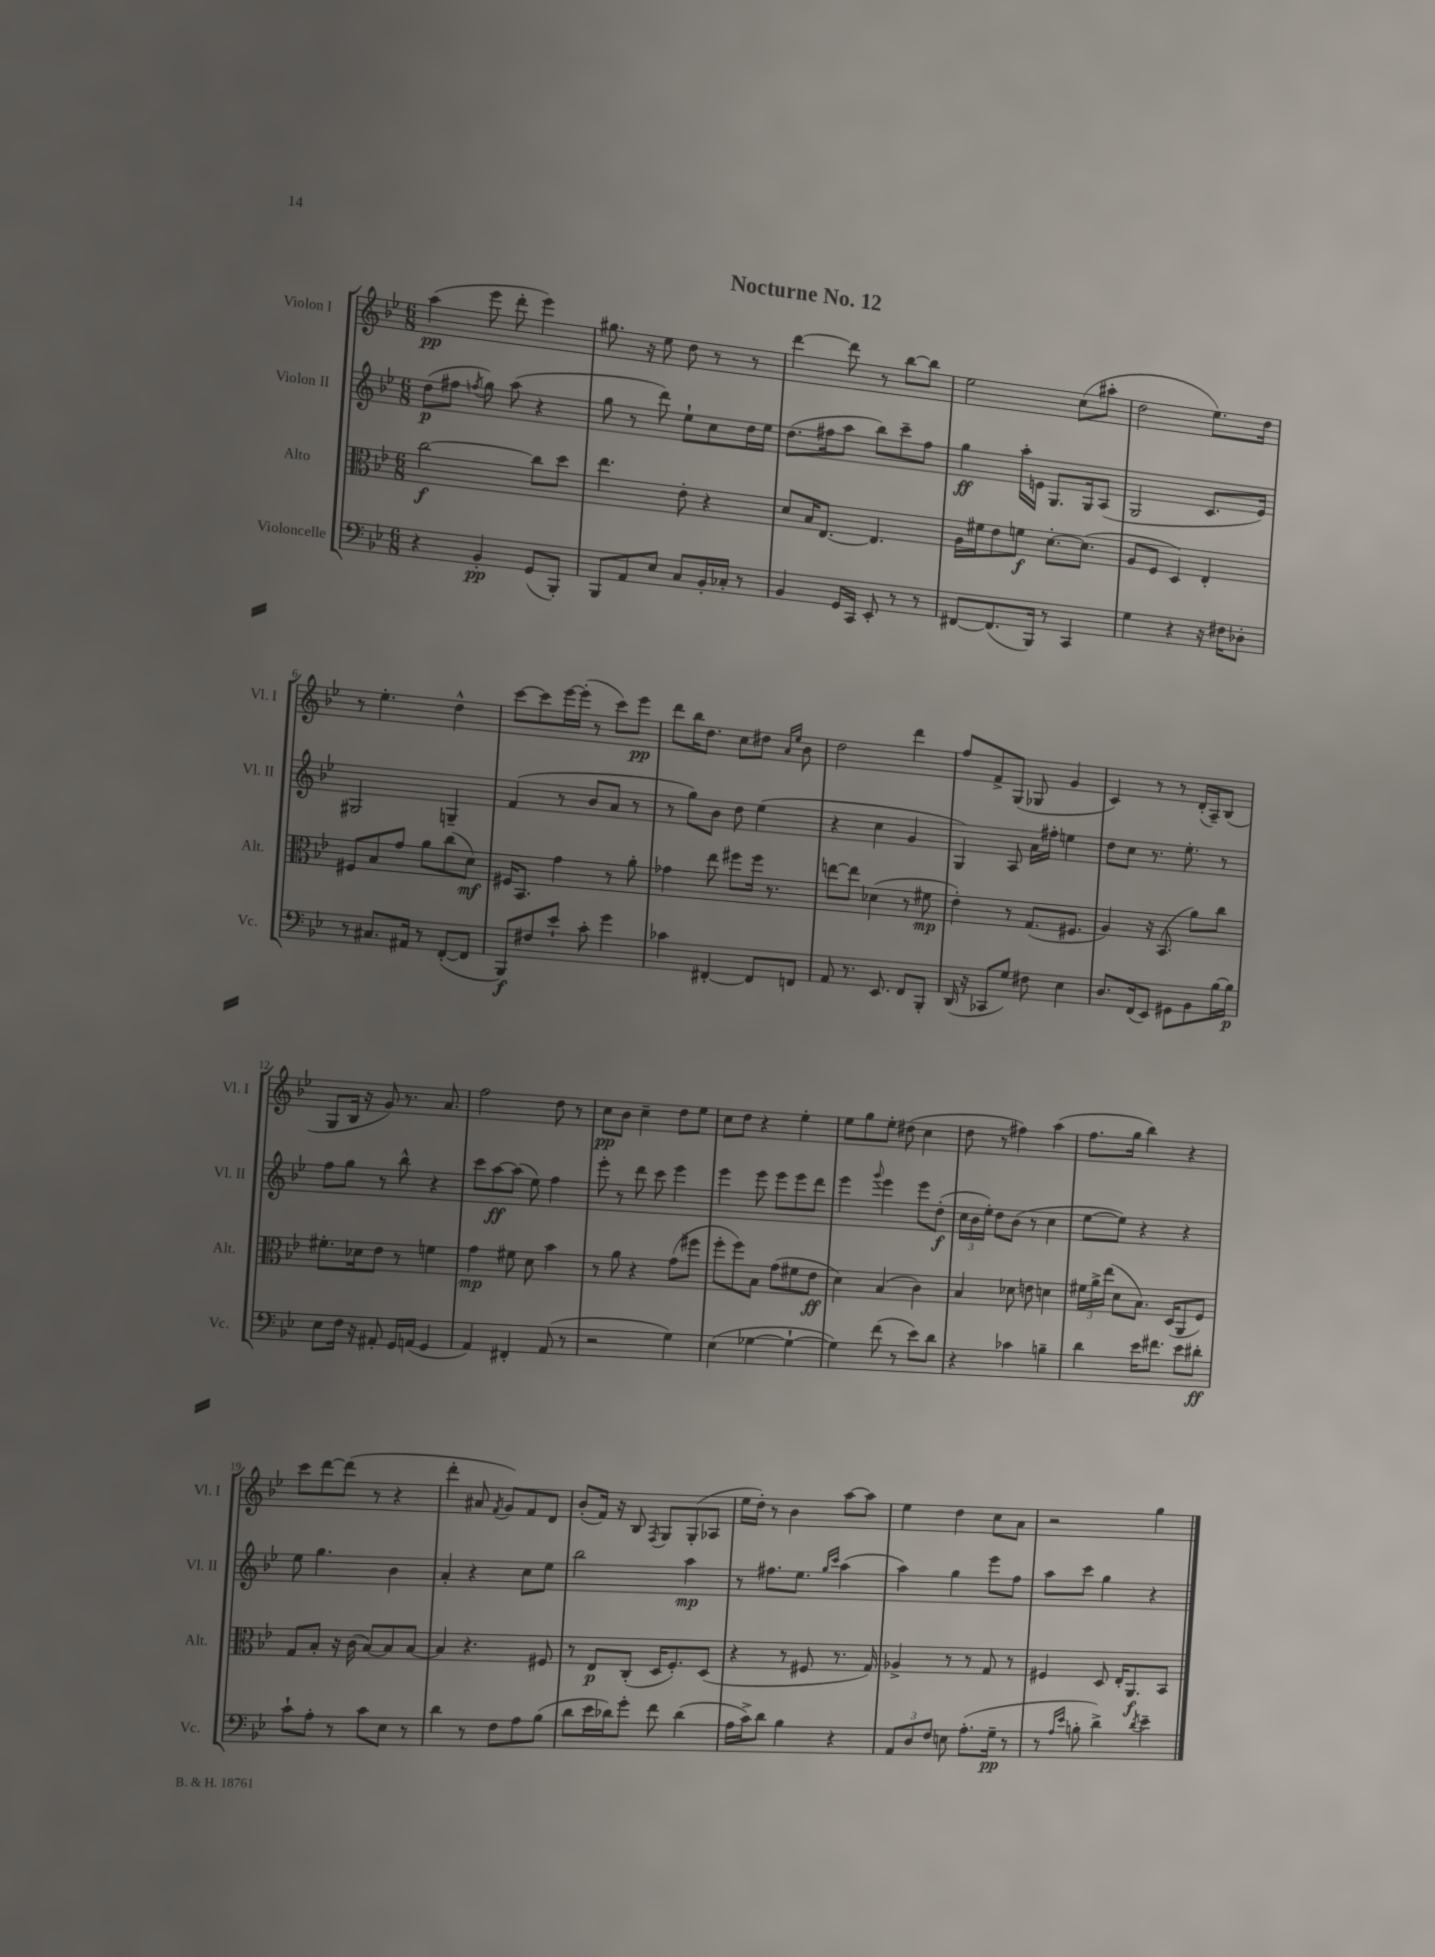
\header { title = "Nocturne No. 12" }
<<
\new StaffGroup <<
\new Staff = "s0" \with { instrumentName = "Violon I" shortInstrumentName = "Vl. I" } {
    \clef treble \key bes \major \numericTimeSignature \time 6/8
    \autoBeamOff a''4\pp( ees'''8 d'''8-. ees'''4) |
    gis''8. r16 ees''8 d''8 r8 r8 |
    d'''4~ d'''8 r8 bes''8[~ bes''8] |
    ees''2 c''8[( ais''8]-. |
    d''2 ees''8.[) d''16] |
    r8 ees''4.-. d''4-^ |
    c'''8[~ c'''8 ees'''16~ ees'''16]-.( r8 c'''8[) ees'''8]\pp |
    d'''8[ bes''16 d''8.] c''8[ dis''8] \grace { a'16[ ees''16] } bes'8 |
    d''2 d'''4 |
    f''8[ f'8-> g8]( ges8 g'4 |
    c'4) r8 r8 d'16[-.( a16--) bes8]( |
    g8[ bes16] r16 g'8) r8. a'8. |
    f''2 d''8 r8 |
    c''8[\pp bes'8] c''4-- d''8[ ees''8] |
    c''8[ d''8] r4 ees''4-. |
    ees''8[ g''8 ees''8]-. dis''8( c''4 |
    d''8 r8 fis''4) a''4( |
    f''8.[ g''16] bes''4) r4 |
    c'''8[ d'''8~ d'''8]( r8 r4 |
    d'''4-. ais'8 \acciaccatura { f'8 } g'8[) f'8 d'8] |
    bes'8[-.( f'16]) r16 bes8 \acciaccatura { f8 } g8[ g8-.( aes8] |
    ees''16[ d''16]-.) r8 bes'4 a''8[~ a''8] |
    ees''4 d''4 c''8[ a'8] |
    r2 g''4 \bar "|." |
}
\new Staff = "s1" \with { instrumentName = "Violon II" shortInstrumentName = "Vl. II" } {
    \clef treble \key bes \major \numericTimeSignature \time 6/8
    \autoBeamOff d''8[\p( fis''8] \acciaccatura { f''8 } g''8) a''8( r4 |
    g''8 r8 d'''8) ees''8[-! c''8 d''16 ees''16] |
    d''8.[( fis''16 a''8] bes''8[) c'''8-- fis''8] |
    g''4\ff a''16[-. e'16] g8.[ g16 a8]( |
    g2 c'8.[ ees'16]) |
    gis2 g4-- |
    f'4( r8 bes'8[ a'8] r8 |
    r8 g''8[) bes'8] d''8 ees''4( |
    r4 c''4 g'4 |
    g4) a8 a'16[ fis''16]-. e''4 |
    d''8[ c''8] r8. ees''8.-. r8 |
    f''8[ g''8] r8 bes''8-^ r4 |
    c'''8[ a''8~\ff a''8]( ees''8) f''4 |
    ees'''8-. r8 d'''8 c'''8 ees'''4 |
    ees'''4 ees'''8 ees'''8[ ees'''8 d'''8] |
    ees'''4 \appoggiatura { g'''8 } ees'''4 ees'''8[ d''8]-.\f( |
    \tuplet 3/2 { c''16[ bes'16 ees''16]-.) } d''8[ bes'8]( r8 c''4 |
    ees''8[~ ees''8]) r4 r4 |
    ees''8 g''4. bes'4 |
    a'4-. r4 c''8[ ees''8] |
    bes''2 a''4\mp |
    r8 fis''8.[ ees''8.] \grace { g''16[ c'''16] } a''4( |
    a''4) g''4 ees'''8[ f''8] |
    a''8[ c'''8] g''4 r4 \bar "|." |
}
\new Staff = "s2" \with { instrumentName = "Alto" shortInstrumentName = "Alt." } {
    \clef alto \key bes \major \numericTimeSignature \time 6/8
    \autoBeamOff c''2~\f c''8[ d''8] |
    ees''4. ees'8-. r4 |
    d'8[ bes16 ees8.]~ ees4. |
    a16[ fis'16 ees'8 f'8]\f d'8.[~-. d'8.]( |
    a8[ f8] d4) ees4-. |
    fis8[ bes8 g'8] a'8[ c''8( d'8]\mf) |
    fis16[ bes,8.] g'4 r8 a'8-. |
    ges'4 ees''8 fis''8[ fis''16] r8. |
    e''8[~ e''8] des'4( r8 fis'8\mp |
    ees'4-.) r8 g8.[( fis8.] |
    a4) r16 bes,8.( a'8[) c''8] |
    fis'8.[-. des'16 ees'8] r8 f'4 |
    g'4\mp fis'8 d'8 bes'4 |
    r8 a'8 r4 g'8[( fis''8] |
    f''8[-. f''8) bes8] g'8[( fis'8 ees'8]\ff |
    d'4) bes4( c'4) |
    bes4 des'8 e'8 d'4 |
    \tuplet 3/2 { fis'16[ a'16-> ees''16]( } d'8[ bes8.]) d16[( a,8 f8]) |
    g8[ bes8]-. r16 c'16( bes8[~) bes8 bes8]~ |
    bes4 r4. fis8 |
    r8 ees8[\p c8]-.( d16[ f8.-.) d8]( |
    r4 r8 fis8 r8. g16) |
    aes4-> r8 r8 g8 r8 |
    fis4 d8 ees16[-. a,8.\f bes,8] \bar "|." |
}
\new Staff = "s3" \with { instrumentName = "Violoncelle" shortInstrumentName = "Vc." } {
    \clef bass \key bes \major \numericTimeSignature \time 6/8
    \autoBeamOff r4 bes,4-.\pp g,8[( bes,,8]-.) |
    bes,,8[ a,8 ees8] c8[ bes,16-. ces16]-. r8 |
    bes,4 g,16[ c,16] ees,8-. r8 r8 |
    fis,8[~ fis,8.( bes,,16]) r8 c,4 |
    g4 r4 r16 fis16[ des8]-. |
    r8 cis8.[ ais,16] r8 f,8[~-.( f,8] |
    bes,,8[\f) fis8 ees'8]-! c'8-. g'4 |
    ces'4 fis,4~-. fis,8[ f,8] |
    a,8 r8. ees,8. f,8[ bes,,8]-. |
    d,16( r16 ces,8[ g8]) fis8 ees4 |
    d8.[ f,16( ees,8]) gis,8[ bes,8 bes16~ bes16]\p |
    ees8[ f16] r16 ais,8-. g,16[ a,16]( g,4 |
    a,4) fis,4-. a,8( r8 |
    r2 g4) |
    ees4( ges4~ ges4~-! |
    ges4) f'8( r8 ees'8[) d'8] |
    r4 ces'4 b4-- |
    d'4 ees'16[ fis'8.] ees'8[ dis'8]-.\ff |
    c'8[-! a8]-. r8 c'8[ ees8] r8 |
    d'4 r8 f8[ a8 bes8]( |
    d'8[ ees'16 des'16) g'8]-. f'8 des'4( |
    a16[ c'16->) d'8] bes4 r4 |
    \tuplet 3/2 { a,8[ d8 f8] } e8 a8.[-.( g16]--\pp r8 |
    r8 \grace { a16[ ees'16] } b8-. d'4->) \acciaccatura { d'8 } ees'4-- \bar "|." |
}
>>
>>
